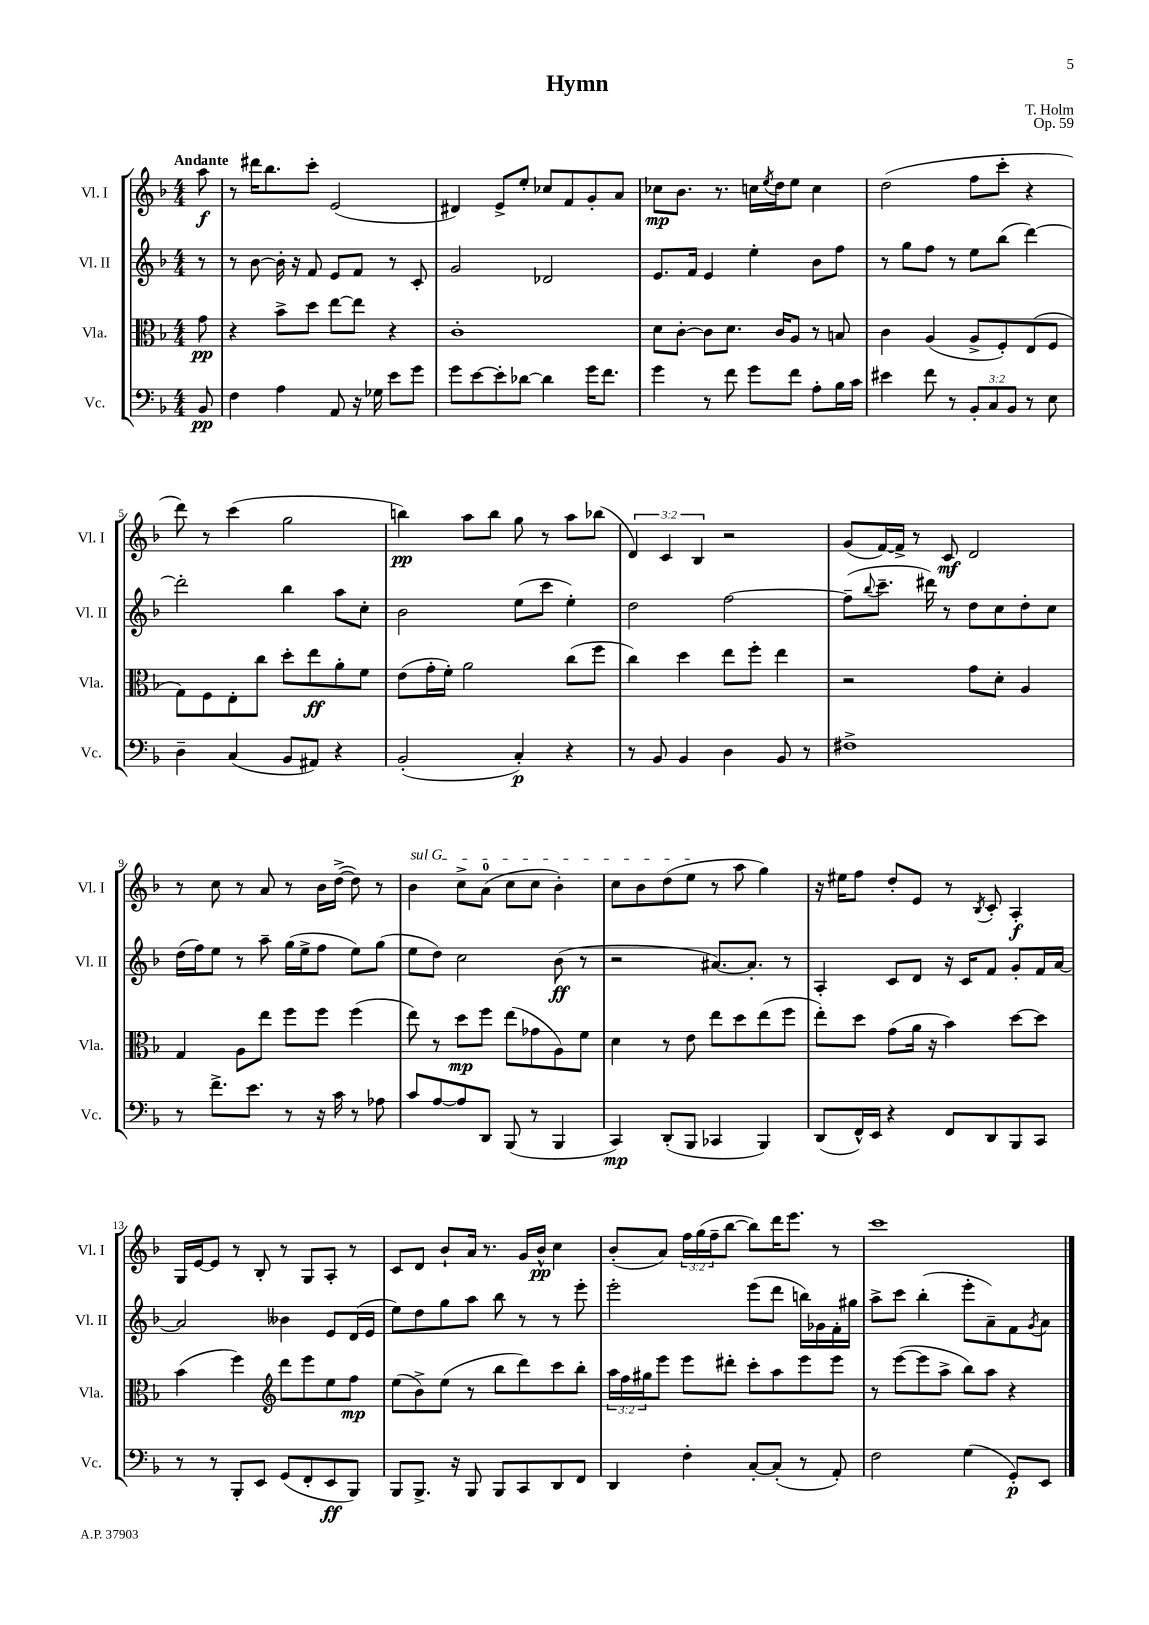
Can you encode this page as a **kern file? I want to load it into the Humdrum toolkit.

**kern	**dynam	**kern	**dynam	**kern	**dynam	**kern	**dynam
*part4	*part4	*part3	*part3	*part2	*part2	*part1	*part1
*staff4	*staff4	*staff3	*staff3	*staff2	*staff2	*staff1	*staff1
*I"Vc.	*	*I"Vla.	*	*I"Vl. II	*	*I"Vl. I	*
*I'Vc.	*	*I'Vla.	*	*I'Vl. II	*	*I'Vl. I	*
*clefF4	*	*clefC3	*	*clefG2	*	*clefG2	*
*k[b-]	*	*k[b-]	*	*k[b-]	*	*k[b-]	*
*M4/4	*	*M4/4	*	*M4/4	*	*M4/4	*
=	=	=	=	=	=	=	=
!	!	!	!	!	!	!LO:TX:a:B:t=Andante	!
8BB-/	pp	8g\	pp	8r	.	8aa\	f
=1	=1	=1	=1	=1	=1	=1	=1
4F\	.	4r	.	8r	.	8r	.
.	.	.	.	[8b-\	.	16ddd#X\KL	.
.	.	.	.	.	.	8.bb-\	.
4A\	.	8b-^\L	.	16b-'\]	.	.	.
.	.	.	.	16r	.	.	.
.	.	8dd\J	.	8f/	.	8ccc'\J	.
8AA/	.	[8ee\L	.	8e/L	.	(2e/	.
16r	.	8ee\J]	.	8f/J	.	.	.
16G-X\	.	.	.	.	.	.	.
8e\L	.	4r	.	8r	.	.	.
8g\J	.	.	.	8c'/	.	.	.
=2	=2	=2	=2	=2	=2	=2	=2
8g\L	.	1c'	.	2g/	.	4d#X/)	.
[8e\	.	.	.	.	.	.	.
8e'\]	.	.	.	.	.	8e^/L	.
[8d-X\J	.	.	.	.	.	8ee'/J	.
4d-\]	.	.	.	2d-X/	.	8cc-X/L	.
.	.	.	.	.	.	8f/	.
16g\KL	.	.	.	.	.	8g'/	.
8.f\J	.	.	.	.	.	.	.
.	.	.	.	.	.	8a/J	.
=3	=3	=3	=3	=3	=3	=3	=3
4g\	.	8d\L	.	8.e/L	.	8cc-X\L	mp
.	.	[8c'\J	.	.	.	8.b-\J	.
.	.	.	.	16f/Jk	.	.	.
8r	.	8c\L]	.	4e/	.	.	.
.	.	.	.	.	.	8.r	.
8f\	.	8.d\J	.	.	.	.	.
8g\L	.	.	.	4ee'\	.	16ccn\LL	.
.	.	.	.	.	.	8qee/	.
.	.	16c/KL	.	.	.	16dd\J	.
8f\J	.	8A/J	.	.	.	8ee\J	.
8A'\L	.	8r	.	8b-\L	.	4cc\	.
16B-\L	.	8Bn/	.	8ff\J	.	.	.
16c\JJ	.	.	.	.	.	.	.
=4	=4	=4	=4	=4	=4	=4	=4
4e#X\	.	4c\	.	8r	.	(2dd\	.
.	.	.	.	8gg\L	.	.	.
8f\	.	(4A/	.	8ff\J	.	.	.
8r	.	.	.	8r	.	.	.
12BB-'/L	.	8A^/L	.	8ee\L	.	8ff\L	.
12C/	.	.	.	.	.	.	.
.	.	8F'/)	.	(8bb-\J	.	8ccc'\J	.
12BB-/J	.	.	.	.	.	.	.
8r	.	(8E/	.	[4ddd\)	.	4r	.
8E\	.	8F/J	.	.	.	.	.
!!LO:LB:g=z
=5	=5	=5	=5	=5	=5	=5	=5
4D~\	.	8G\L)	.	2ddd'\]	.	8ddd\)	.
.	.	8F\	.	.	.	8r	.
(4C/	.	8E'\	.	.	.	(4ccc\	.
.	.	8cc\J	.	.	.	.	.
8BB-/L	.	8dd'\L	.	4bb-\	.	2gg\	.
8AA#X/J)	.	8ee\	ff	.	.	.	.
4r	.	8a'\	.	8aa\L	.	.	.
.	.	8f\J	.	8cc'\J	.	.	.
=6	=6	=6	=6	=6	=6	=6	=6
(2BB-'/	.	(8e\L	.	2b-\	.	4bbn\)	pp
.	.	16g'\L	.	.	.	.	.
.	.	16f'\JJ)	.	.	.	.	.
.	.	2a\	.	.	.	8aa\L	.
.	.	.	.	.	.	8bb\J	.
4C'/)	p	.	.	(8ee\L	.	8gg\	.
.	.	.	.	8ccc\J	.	8r	.
4r	.	(8cc\L	.	4ee'\)	.	8aa\L	.
.	.	8ff\J	.	.	.	(8bb-X\J	.
=7	=7	=7	=7	=7	=7	=7	=7
8r	.	4cc\)	.	2dd\	.	6d/)	.
8BB-/	.	.	.	.	.	.	.
.	.	.	.	.	.	6c/	.
4BB-/	.	4dd\	.	.	.	.	.
.	.	.	.	.	.	6B-/	.
4D\	.	8ee\L	.	[2ff\	.	2r	.
.	.	8ff'\J	.	.	.	.	.
8BB-/	.	4ee\	.	.	.	.	.
8r	.	.	.	.	.	.	.
=8	=8	=8	=8	=8	=8	=8	=8
1F#X^	.	2r	.	(8ff~\L]	.	(8g/L	.
.	.	.	.	8qqbb-/	.	.	.
.	.	.	.	8.ccc~\J	.	[16f/L)	.
.	.	.	.	.	.	16f^/JJ]	.
.	.	.	.	.	.	8r	.
.	.	.	.	16ddd#X\)	.	.	.
.	.	.	.	8r	.	8c/	mf
.	.	8g\L	.	8dd\L	.	2d/	.
.	.	8d'\J	.	8cc\	.	.	.
.	.	4A/	.	8dd'\	.	.	.
.	.	.	.	8cc\J	.	.	.
!!LO:LB:g=z
=9	=9	=9	=9	=9	=9	=9	=9
8r	.	4G/	.	(16dd\LL	.	8r	.
.	.	.	.	16ff\J)	.	.	.
8.f^\L	.	.	.	8ee\J	.	8cc\	.
.	.	8A\L	.	8r	.	8r	.
8.e\J	.	.	.	.	.	.	.
.	.	8ee\J	.	8aa~\	.	8a/	.
8r	.	8ff\L	.	(16gg\LL	.	8r	.
.	.	.	.	16ee^\J	.	.	.
16r	.	8ff\J	.	8ff\J	.	16b-\LL	.
16c\	.	.	.	.	.	([16dd^\JJ	.
8r	.	(4ff\	.	8ee\L)	.	8dd\])	.
8A-X\	.	.	.	(8gg\J	.	8r	.
=10	=10	=10	=10	=10	=10	=10	=10
!	!	!	!	!	!	!LO:TX:a:i:t=sul G	!
8c/L	.	8ee\)	.	8ee\L	.	4b-\	.
[8A/	.	8r	.	8dd\J)	.	.	.
8A/]	.	8dd\L	mp	2cc\	.	8cc^\L	.
8DD/J	.	8ff\J	.	.	.	(8a\J	.
(8BBB-/	.	(8ee\L	.	.	.	8cc\L	.
8r	.	8g-X\	.	.	.	8cc\J	.
4BBB-/	.	8A\)	.	(8b-\	ff	4b-'\)	.
.	.	8f\J	.	8r	.	.	.
=11	=11	=11	=11	=11	=11	=11	=11
4CC/)	mp	4d\	.	2r	.	8cc\L	.
.	.	.	.	.	.	8b-\	.
(8DD'/L	.	8r	.	.	.	(8dd\	.
8BBB-/J	.	8e\	.	.	.	8ee\J	.
4CC-X/	.	8ee\L	.	[8.a#X/L)	.	8r	.
.	.	8dd\	.	.	.	8aa\	.
.	.	.	.	8.a#'/J]	.	.	.
4BBB-/)	.	(8ee\	.	.	.	4gg\)	.
.	.	8ff\J	.	8r	.	.	.
=12	=12	=12	=12	=12	=12	=12	=12
(8DD/L	.	8ee'\L)	.	4A'/	.	16r	.
.	.	.	.	.	.	16ee#X\KL	.
16FF^^/L)	.	8dd\J	.	.	.	8ff\J	.
16EE/JJ	.	.	.	.	.	.	.
4r	.	(8g\L	.	8c/L	.	8dd'/L	.
.	.	16a\Jk	.	8d/J	.	8e/J	.
.	.	16r	.	.	.	.	.
8FF/L	.	4b-\)	.	16r	.	8r	.
.	.	.	.	16c/KL	.	.	.
.	.	.	.	.	.	8qB-/	.
8DD/	.	.	.	8f/J	.	8c'/	.
8BBB-/	.	[8dd\L	.	8g'/L	.	4A'/	f
8CC/J	.	8dd\J]	.	16f/L	.	.	.
.	.	.	.	[16a/JJ	.	.	.
!!LO:LB:g=z
=13	=13	=13	=13	=13	=13	=13	=13
8r	.	(4b-\	.	2a/]	.	16G/LL	.
.	.	.	.	.	.	[16e/J	.
8r	.	.	.	.	.	8e/J]	.
8BBB-'/L	.	4ff\)	.	.	.	8r	.
8EE/J	.	.	.	.	.	8B-'/	.
*	*	*clefG2	*	*	*	*	*
(8GG/L	.	8ddd\L	.	4b--X\	.	8r	.
8FF'/	.	8eee\	.	.	.	8G/L	.
8EE/	ff	8ee\	.	8e/L	.	8A'/J	.
8BBB-/J)	.	8ff\J	mp	(16d/L	.	8r	.
.	.	.	.	16e/JJ	.	.	.
=14	=14	=14	=14	=14	=14	=14	=14
8BBB-/L	.	(8ee\L	.	8ee\L)	.	8c/L	.
8.BBB-^/J	.	8b-^\)	.	8dd\	.	8d/J	.
.	.	(8ee\J	.	8gg\	.	8b-`/L	.
16r	.	.	.	.	.	.	.
8BBB-/	.	8r	.	8aa\J	.	16a/Jk	.
.	.	.	.	.	.	8.r	.
8BBB-/L	.	8bb-\L	.	8bb-\	.	.	.
8CC/	.	8ddd\)	.	8r	.	16g/LL	.
.	.	.	.	.	.	16b-^^/JJ	pp
8DD/	.	8ccc\	.	8r	.	4cc\	.
8FF/J	.	8bb-'\J	.	8eee'\	.	.	.
=15	=15	=15	=15	=15	=15	=15	=15
4DD/	.	24aa\LL	.	2eee'\	.	(8b-'/L	.
.	.	24ff\	.	.	.	.	.
.	.	24gg#X\J	.	.	.	.	.
.	.	8eee\J	.	.	.	8a/J)	.
4F'\	.	8eee\L	.	.	.	24ff\LL	.
.	.	.	.	.	.	(24gg\	.
.	.	.	.	.	.	24ff~\J	.
.	.	8ddd#X'\J	.	.	.	[8bb-\J	.
[8C'/L	.	8ccc'\L	.	(8eee\L	.	8bb-\L])	.
(8C'/J]	.	8aa\	.	8ddd\J	.	16ddd\K	.
.	.	.	.	.	.	8.eee\J	.
8r	.	8eee\	.	16bbn\LL)	.	.	.
.	.	.	.	16g-X\	.	.	.
8AA'/)	.	8eee\J	.	16f'\	.	8r	.
.	.	.	.	16gg#X\JJ	.	.	.
=16	=16	=16	=16	=16	=16	=16	=16
2F\	.	8r	.	8aa^\L	.	1ccc	.
.	.	([8eee\L	.	8ccc\J	.	.	.
.	.	8eee\]	.	(4bb-'\	.	.	.
.	.	8aa^\J	.	.	.	.	.
(4G\	.	8bb-\L)	.	8eee'\L	.	.	.
.	.	8aa\J	.	8a~\)	.	.	.
8GG'/L)	p	4r	.	8f\	.	.	.
.	.	.	.	8qg/	.	.	.
8EE/J	.	.	.	8a\J	.	.	.
==	==	==	==	==	==	==	==
*-	*-	*-	*-	*-	*-	*-	*-
